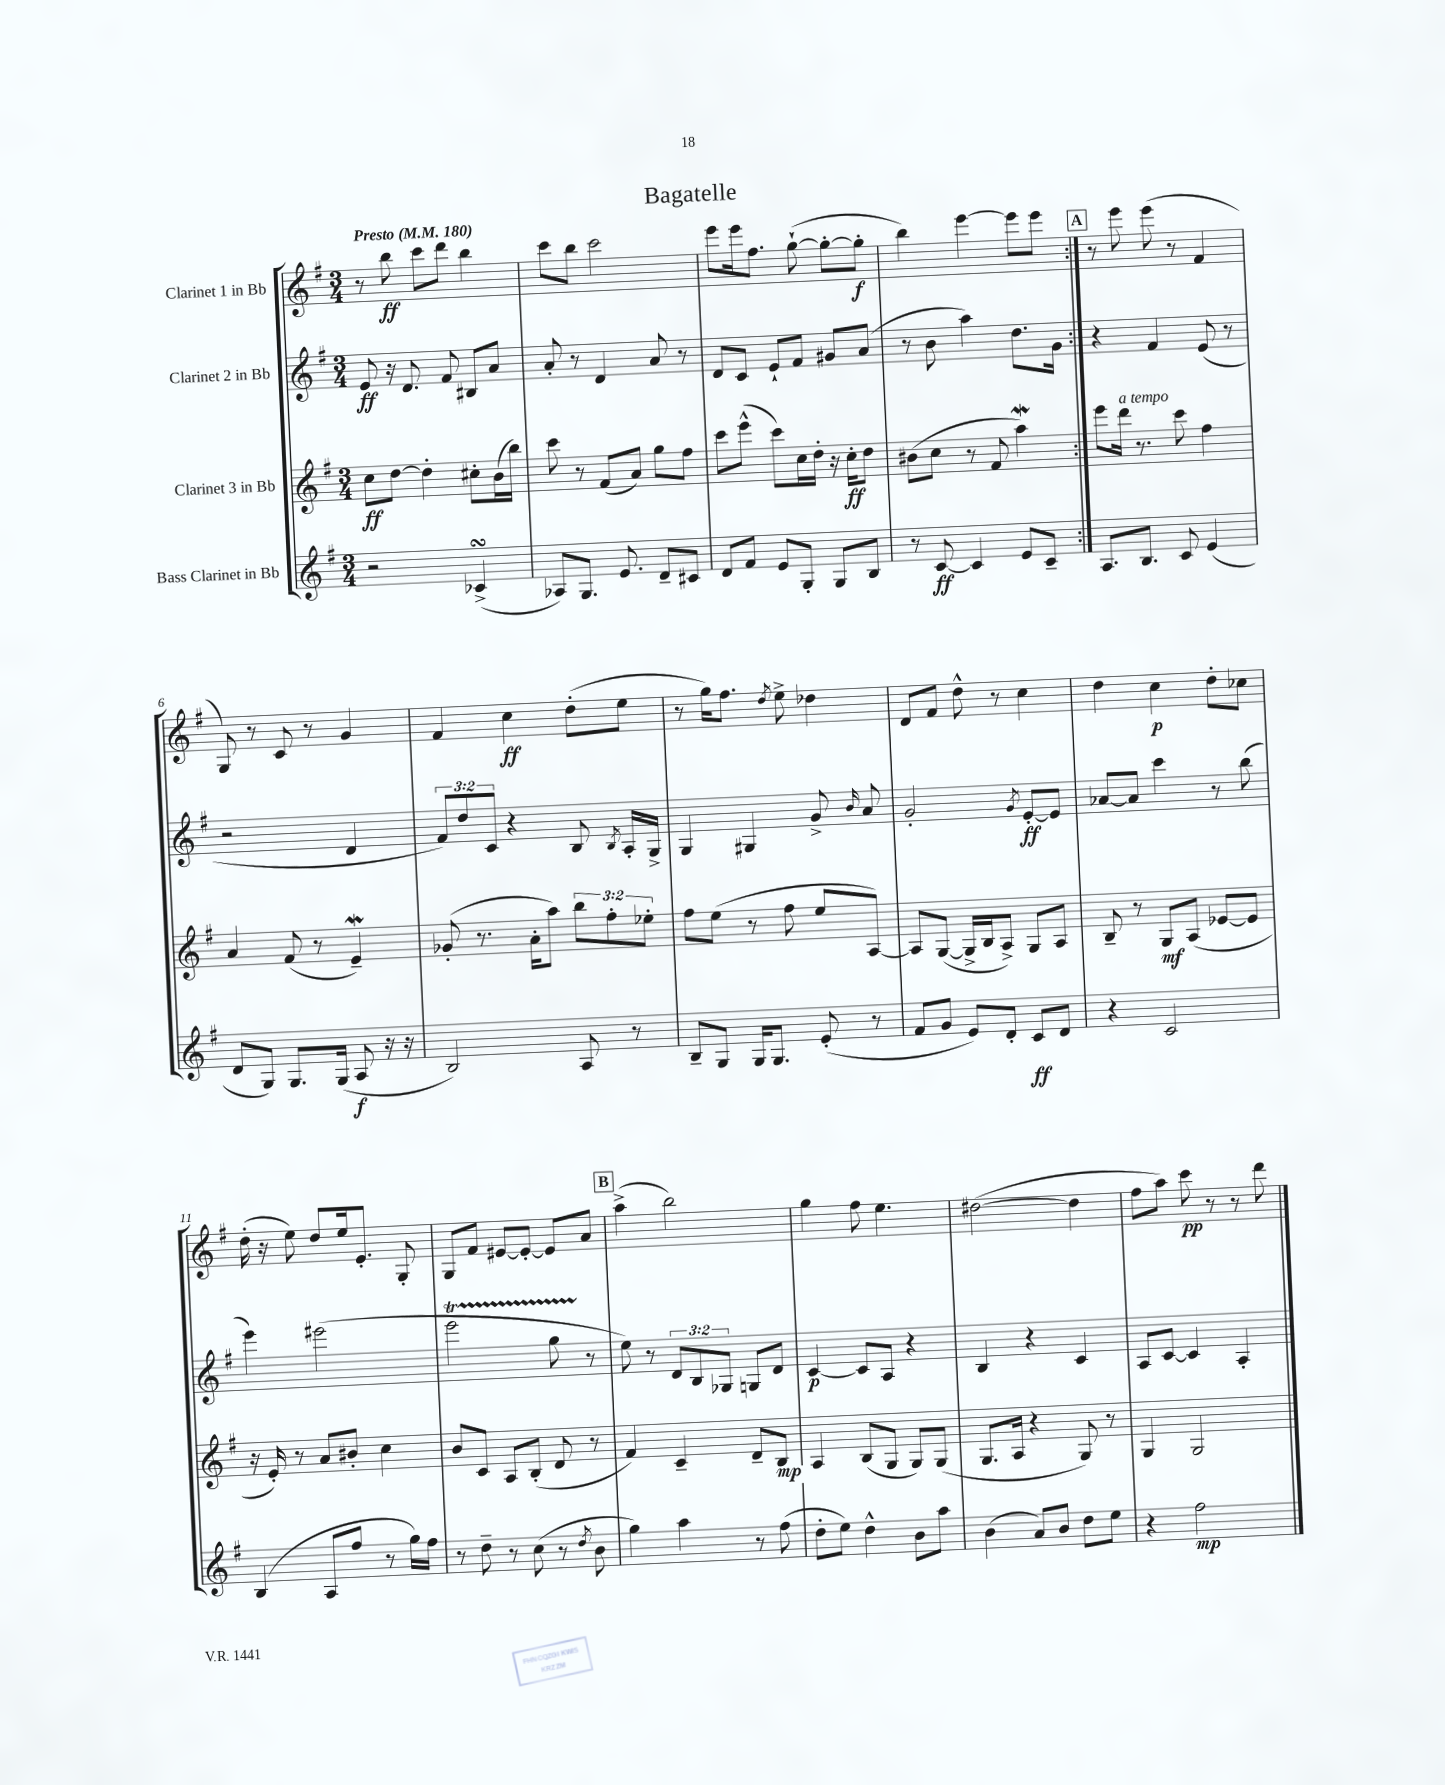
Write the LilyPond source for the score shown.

\header { title = "Bagatelle" }
<<
\new StaffGroup <<
\new Staff = "s0" \with { instrumentName = "Clarinet 1 in Bb" } {
    \clef treble \key g \major \numericTimeSignature \time 3/4 \tempo "Presto" 4 = 180
    \autoBeamOff \repeat volta 2 { r8 b''8\ff c'''8[ d'''8] b''4 |
    c'''8[ b''8] c'''2 |
    e'''8[ e'''16 fis''8.] g''8~-!( g''8[~-. g''8]-.\f |
    b''4) e'''4~ e'''8[ e'''8] | }
    \mark \markup { \box "A" } r8 e'''8 e'''8( r8 fis'4 |
    g8) r8 c'8 r8 g'4 |
    fis'4 c''4\ff d''8[-.( e''8] |
    r8 g''16[) fis''8.] \acciaccatura { d''8 } e''8-> des''4 |
    d'8[ fis'8] d''8-^ r8 c''4 |
    d''4 c''4\p d''8[-. ces''8] |
    d''16-.( r16 e''8) d''8[ e''16 e'8.]-. g8-. |
    g8[ fis'8] eis'8[~ eis'8]~-. eis'8[ a'8] |
    \mark \markup { \box "B" } a''4->( b''2) |
    g''4 fis''8 e''4. |
    dis''2~( dis''4 |
    fis''8[ a''8]) c'''8\pp r8 r8 d'''8 \bar "|." |
}
\new Staff = "s1" \with { instrumentName = "Clarinet 2 in Bb" } {
    \clef treble \key g \major \numericTimeSignature \time 3/4 \override Staff.TupletNumber.text = #tuplet-number::calc-fraction-text
    \autoBeamOff \repeat volta 2 { e'8\ff r16 d'8. fis'8 bis8[ a'8] |
    a'8-. r8 d'4 a'8 r8 |
    d'8[ c'8] e'8[-! fis'8] gis'8[ a'8]( |
    r8 b'8 a''4) d''8.[ g'16] | }
    \mark \markup { \box "A" } r4 fis'4 e'8( r8 |
    r2 d'4 |
    \tuplet 3/2 { fis'8[) d''8 c'8] } r4 b8 \acciaccatura { b8 } a16[-. g16]-> |
    g4 gis4 g'8-> \grace { b'16 } a'8 |
    g'2-. \acciaccatura { g'8 } e'8[~-.\ff e'8] |
    aes'8[~ aes'8] c'''4 r8 b''8( |
    e'''4) eis'''2( |
    e'''2\startTrillSpan g''8 r8\stopTrillSpan |
    \mark \markup { \box "B" } e''8) r8 \tuplet 3/2 { d'8[ b8 ges8] } g8[ d'8] |
    c'4~\p c'8[ a8] r4 |
    b4 r4 c'4 |
    a8[ c'8]~ c'4 a4-. \bar "|." |
}
\new Staff = "s2" \with { instrumentName = "Clarinet 3 in Bb" } {
    \clef treble \key g \major \numericTimeSignature \time 3/4 \override Staff.TupletNumber.text = #tuplet-number::calc-fraction-text
    \autoBeamOff \repeat volta 2 { c''8[\ff d''8]~ d''4-. cis''8[-. b'16( b''16]) |
    c'''8 r8 fis'8[( a'8]) g''8[ fis''8] |
    c'''8[ e'''8]-^( c'''8[) c''16 d''16]-. r16 c''16[-.\ff d''8] |
    bis'8[( c''8] r8 fis'8 a''4\mordent) | }
    \mark \markup { \box "A" } e'''8[ d'''16]^\markup { \italic "a tempo" } r8. c'''8 fis''4 |
    a'4 fis'8( r8 e'4--\mordent) |
    ges'8-.( r8. a'16[-. a''8]) \tuplet 3/2 { b''8[ fis''8-. ees''8]-. } |
    fis''8[ e''8]( r8 fis''8 e''8[ a8]~) |
    a8[ g8]~( g16[-> b16 a8]->) g8[ a8] |
    b8-- r8 g8[\mf a8]( ees'8[~ ees'8] |
    r16 e'16-.) r8 a'8[ bis'8]-. c''4 |
    b'8[ c'8] a8[ b8]-.( d'8 r8 |
    \mark \markup { \box "B" } fis'4) c'4-- d'8[-- b8]\mp |
    a4 b8[( g8] g8[) g8]( |
    g8.[ a16] r4 g8) r8 |
    g4 g2 \bar "|." |
}
\new Staff = "s3" \with { instrumentName = "Bass Clarinet in Bb" } {
    \clef treble \key g \major \numericTimeSignature \time 3/4
    \autoBeamOff \repeat volta 2 { r2 ces'4->\turn( |
    aes8[) g8.] e'8. d'8[-- cis'8] |
    d'8[ fis'8] e'8[ g8]-. g8[ b8] |
    r8 c'8~\ff c'4 e'8[ c'8]-- | }
    \mark \markup { \box "A" } a8.[ b8.] c'8 e'4( |
    d'8[ g8]) g8.[ g16]( a8\f r16 r16 |
    b2) a8 r8 |
    b8[-- g8] g16[ g8.] e'8-.( r8 |
    fis'8[ g'8] e'8[) d'8]-. c'8[\ff d'8] |
    r4 c'2 |
    b4( a8[ fis''8] r8 g''16[) fis''16] |
    r8 d''8-- r8 c''8( r8 \acciaccatura { d''8 } b'8 |
    \mark \markup { \box "B" } g''4) a''4 r8 fis''8( |
    d''8[-. e''8]) d''4-^ b'8[ a''8] |
    b'4( a'8[) b'8] d''8[ e''8] |
    r4 fis''2\mp \bar "|." |
}
>>
>>
